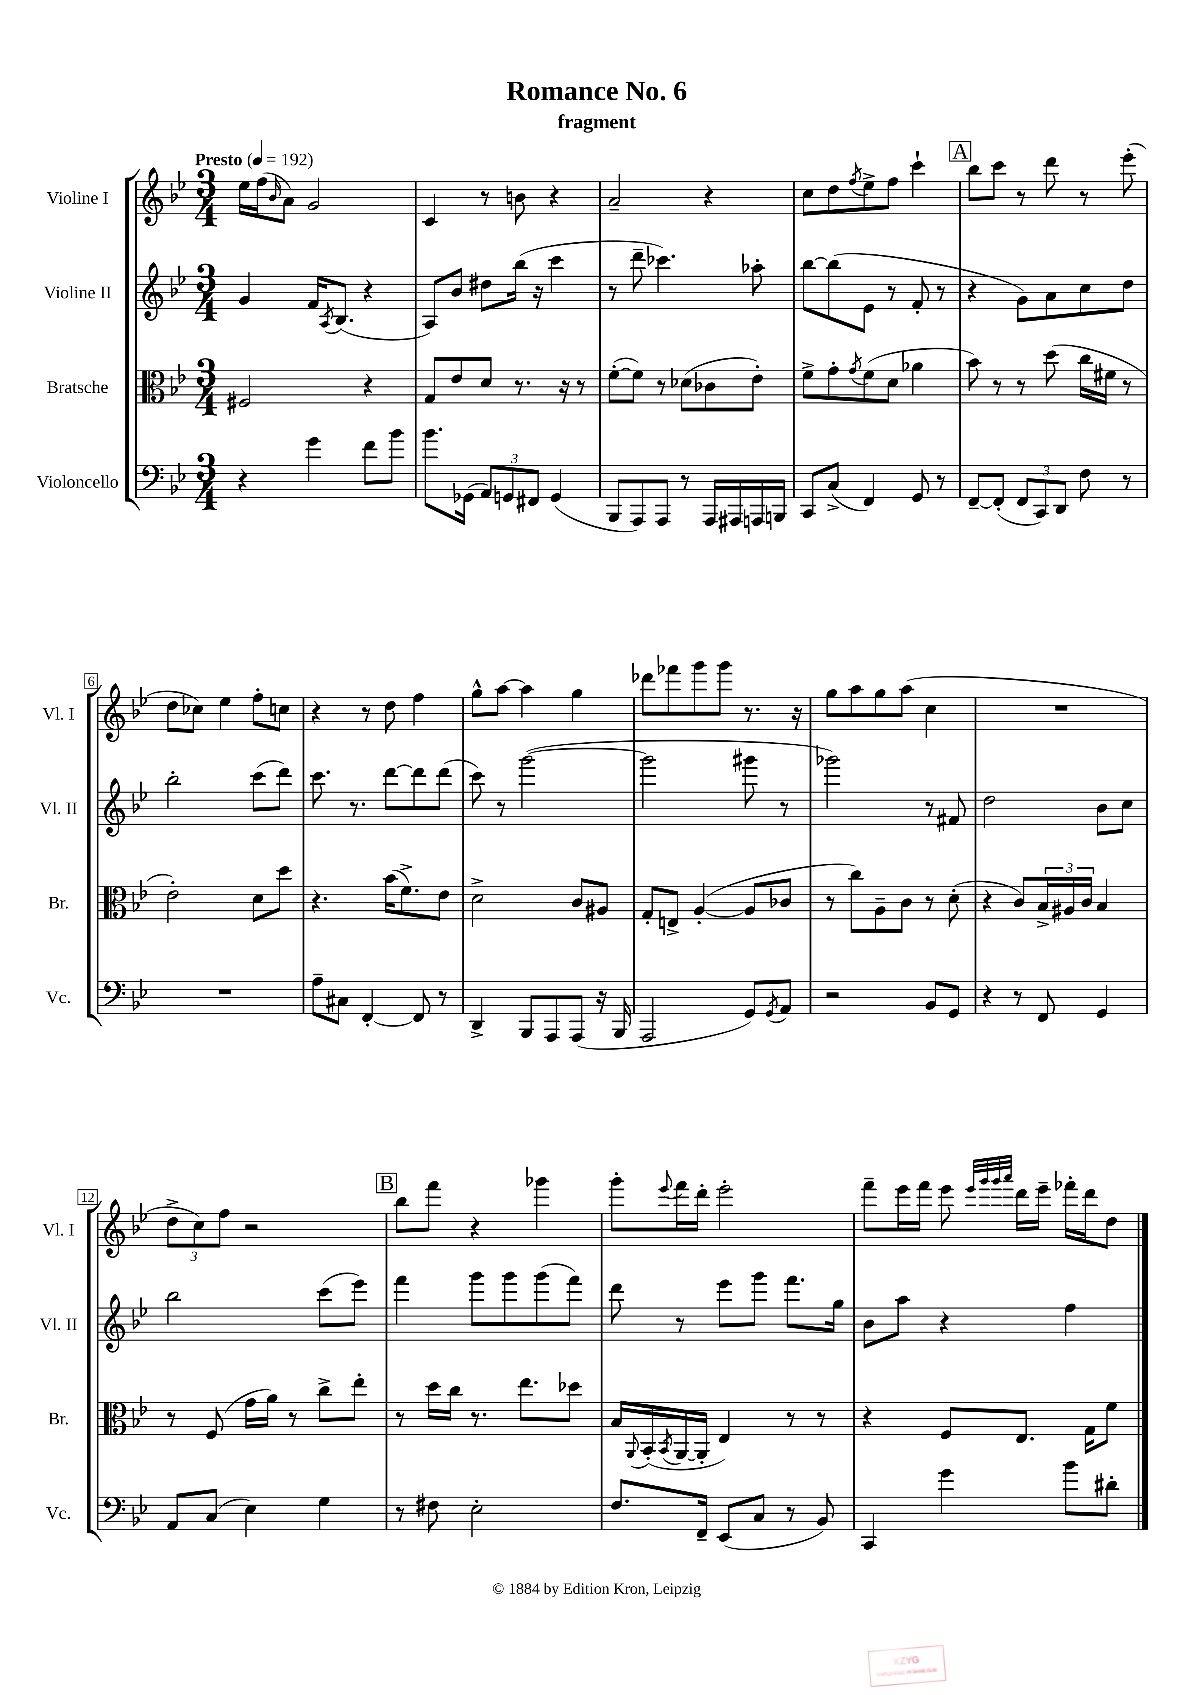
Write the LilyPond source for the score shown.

\header { title = "Romance No. 6" subtitle = "fragment" }
<<
\new StaffGroup <<
\new Staff = "s0" \with { instrumentName = "Violine I" shortInstrumentName = "Vl. I" } {
    \clef treble \key bes \major \numericTimeSignature \time 3/4 \tempo "Presto" 4 = 192
    ees''16 f''16( \grace { bes'16 } a'8) g'2 |
    c'4 r8 b'8 r4 |
    a'2-- r4 |
    c''8 d''8 \acciaccatura { f''8 } ees''8-> f''8 c'''4-! |
    \mark \markup { \box "A" } bes''8 c'''8 r8 d'''8 r8 ees'''8-.( |
    d''8 ces''8) ees''4 f''8-. c''8 |
    r4 r8 d''8 f''4 |
    g''8-^ a''8~ a''4 g''4 |
    des'''8 fes'''8 g'''8 g'''8 r8. r16 |
    g''8 a''8 g''8 a''8( c''4 |
    R2. |
    \tuplet 3/2 { d''8-> c''8) f''8 } r2 |
    \mark \markup { \box "B" } bes''8 f'''8 r4 ges'''4 |
    g'''8-. \appoggiatura { ees'''8 } f'''16 d'''16-. ees'''2-. |
    f'''8-- ees'''16 f'''16 ees'''8 \grace { ees'''32 g'''32 g'''32 a'''32 } d'''16 ees'''16-- fes'''16-. d'''16 d''8 \bar "|." |
}
\new Staff = "s1" \with { instrumentName = "Violine II" shortInstrumentName = "Vl. II" } {
    \clef treble \key bes \major \numericTimeSignature \time 3/4
    g'4 f'16 \acciaccatura { a8 } bes8.( r4 |
    a8) bes'8 dis''8 bes''16( r16 c'''4 |
    r8 d'''8-- ces'''4.) aes''8-. |
    bes''8~ bes''8( ees'8 r8 f'8-. r8 |
    \mark \markup { \box "A" } r4 g'8) a'8 c''8 d''8 |
    bes''2-. c'''8( d'''8) |
    c'''8. r8. d'''8~ d'''8 d'''8( |
    c'''8) r8 g'''2~( |
    g'''2 gis'''8 r8 |
    ges'''2) r8 fis'8 |
    d''2 bes'8 c''8 |
    bes''2 c'''8( ees'''8) |
    \mark \markup { \box "B" } f'''4 g'''8 g'''8 g'''8( f'''8) |
    d'''8 r8 ees'''8 g'''8 f'''8. g''16 |
    bes'8 a''8 r4 f''4 \bar "|." |
}
\new Staff = "s2" \with { instrumentName = "Bratsche" shortInstrumentName = "Br." } {
    \clef alto \key bes \major \numericTimeSignature \time 3/4
    fis2 r4 |
    g8 ees'8 d'8 r8. r16 r8 |
    f'8~-.( f'8) r8 des'8( ces'8 ees'8-.) |
    f'8-> g'8-. \acciaccatura { g'8 } f'8( d'8 aes'4 |
    \mark \markup { \box "A" } bes'8) r8 r8 d''8( c''16 fis'16 r8 |
    ees'2-.) d'8 d''8 |
    r4. bes'16( f'8.->) ees'8 |
    d'2-> c'8 ais8 |
    g8-. e8-> a4~-.( a8 ces'8 |
    r8 c''8) a8-- c'8 r8 d'8-.( |
    r4 c'8) \tuplet 3/2 { bes16-> ais16 c'16 } bes4 |
    r8 f8( g'16 a'16) r8 c''8-> ees''8-. |
    \mark \markup { \box "B" } r8 d''16 c''16 r8. ees''8. des''8 |
    bes16 \appoggiatura { a,8 } bes,16-.( \acciaccatura { bes,8 } a,16~ a,16-. ees4) r8 r8 |
    r4 f8 ees8. g16 f'8 \bar "|." |
}
\new Staff = "s3" \with { instrumentName = "Violoncello" shortInstrumentName = "Vc." } {
    \clef bass \key bes \major \numericTimeSignature \time 3/4
    r4 g'4 f'8 bes'8 |
    bes'8. ges,16( \tuplet 3/2 { a,8) g,8 fis,8 } g,4( |
    bes,,8 a,,8) a,,8 r8 a,,16 ais,,16 a,,16 b,,16 |
    c,8 c8->( f,4) g,8 r8 |
    \mark \markup { \box "A" } f,8~-- f,8-.( \tuplet 3/2 { f,8 c,8) d,8 } f8 r8 |
    R2. |
    a8-- cis8 f,4~-. f,8 r8 |
    d,4-> bes,,8 a,,8 a,,8( r16 bes,,16 |
    a,,2 g,8) \acciaccatura { g,8 } a,8 |
    r2 bes,8 g,8 |
    r4 r8 f,8 g,4 |
    a,8 c8( ees4) g4 |
    \mark \markup { \box "B" } r8 fis8 ees2-. |
    f8. f,16-- ees,8( c8 r8 bes,8) |
    c,4 g'4 bes'8 dis'8-. \bar "|." |
}
>>
>>
\layout { \context { \Score \override BarNumber.stencil = #(make-stencil-boxer 0.1 0.3 ly:text-interface::print) } }
